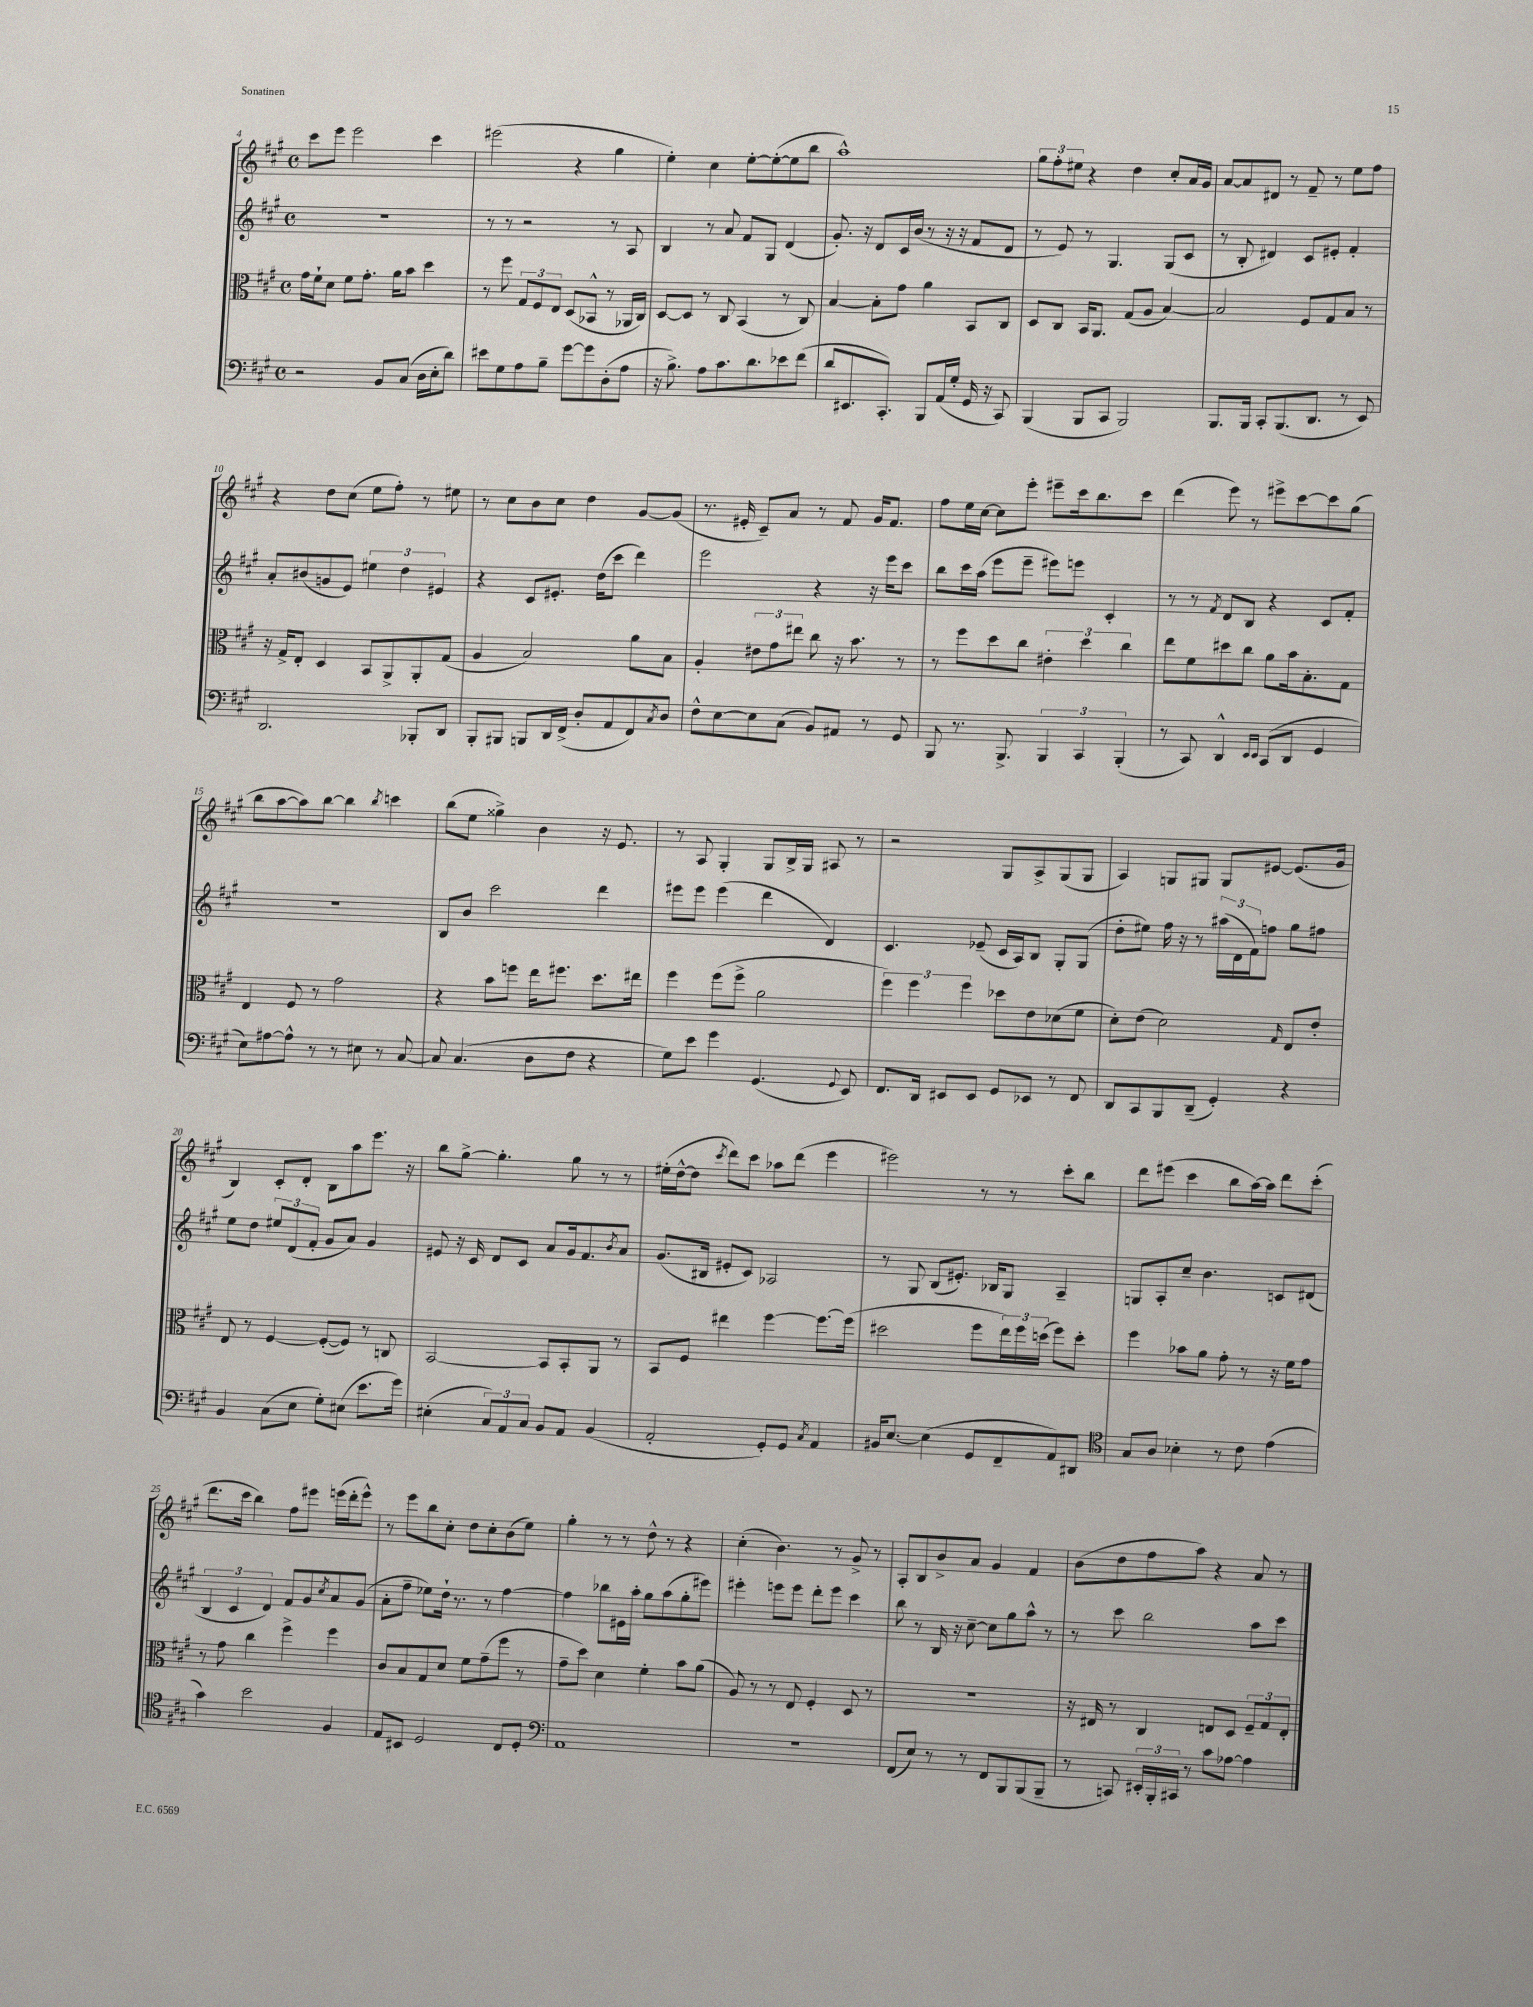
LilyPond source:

<<
\new StaffGroup <<
\new Staff = "s0" {
    \clef treble \key a \major \defaultTimeSignature \time 4/4
    cis'''8 e'''8 e'''2 cis'''4 |
    eis'''2( r4 gis''4 |
    e''4-.) cis''4 e''8~-. e''8~-.( e''8 b''8 |
    a''1-^) |
    \tuplet 3/2 { gis''8 fis''8-. eis''8 } r4 d''4 cis''8-. a'16 gis'16 |
    a'8~ a'8 dis'8 r8 fis'8-- r8 e''8 fis''8 |
    r4 d''8 cis''8( e''8 fis''8-.) r8 eis''8 |
    r8 cis''8 b'8 cis''8 d''4 gis'8~ gis'8( |
    r8. eis'16-. cis'8--) a'8 r8 fis'8 gis'16 fis'8. |
    fis''8 e''16 cis''16~ cis''8 e'''8-. eis'''8-- cis'''16 b''8. cis'''8 |
    d'''4( e'''8) r8 eis'''8-> cis'''8~ cis'''8 gis''8( |
    b''8 a''8~ a''8) b''8~ b''4 \acciaccatura { b''8 } c'''4 |
    b''8( e''8 gisis''4->) b'4 r16 e'8. |
    r8 a8 gis4-. gis8 b16-> gis16 ais8 r8 |
    r2 gis8 a8-> gis8( gis8 |
    a4) g8 gis8 gis8 eis'8~ eis'8.( gis'16 |
    b4) cis'8-. d'8-. b8 a''8 e'''8. r16 |
    b''8 gis''8~-> gis''4.-. gis''8 r8 r8 |
    eis''16-.( d''16~-^ d''8 \acciaccatura { cis'''8 } d'''8) cis'''8 aes''8 d'''8( e'''4 |
    eis'''2) r8 r8 cis'''8-. b''8 |
    d'''8 eis'''8( cis'''4 b''8 a''16~) a''16 d'''8 cis'''8-.( |
    d'''8. cis'''16 b''4) fis''8 eis'''8 e'''16( d'''16-. e'''8-^) |
    r8 e'''8 b''8 cis''8-. d''8 cis''8-. b'8( e''8) |
    gis''4-. r8 r8 d''8-^ r8 r4 |
    cis''4-.( b'4.) r8 gis'8-> r8 |
    a8-. b8 b'8-> a'8 gis'4 fis'4 |
    b'8( d''8 fis''8 a''8) r4 a'8 r8 \bar "|." |
}
\new Staff = "s1" {
    \clef treble \key a \major \defaultTimeSignature \time 4/4
    R1 |
    r8 r8 r2 r8 a8 |
    b4 r8 a'8 fis'8 gis8 d'4( |
    gis'8.-.) r16 d'8 cis'16 b'16( r8 r16 r16 fis'8 d'8 |
    r8 e'8) r8 gis4. gis8( cis'8 |
    r8 b8-. dis'4) cis'8 eis'8-. fis'4-. |
    a'8-. bis'8( g'8 e'8) \tuplet 3/2 { eis''4 d''4 eis'4 } |
    r4 cis'8 eis'8.-. d''16( cis'''8 d'''4) |
    e'''2 r4 r16 e'''16 cis'''8 |
    b''8 cis'''16 a''16( e'''8 e'''8-- eis'''8) e'''8 cis'4-. |
    r8 r8 \acciaccatura { fis'8 } d'8 b8 r4 cis'8 fis'8-. |
    r1 |
    b8 b'8 cis'''2 d'''4 |
    eis'''8 eis'''8 eis'''4( d'''4 d'4) |
    cis'4. ees'8--( cis'16 a16) b8 gis8-. gis8( |
    d''8-. eis''8) fis''16 r16 r8 \tuplet 3/2 { ais''16( d'16 fis'16) } f''8 gis''8 fis''8 |
    e''8 d''8 \tuplet 3/2 { eis''8 d'8( fis'8-. } gis'8 a'8) gis'4 |
    eis'8 r16 cis'16 d'8 cis'8 a'8 gis'16 fis'8. \acciaccatura { b'8 } a'8 |
    gis'8.( bis16 eis'8-. cis'8) aes2 |
    r8 gis8 b8( eis'8.-.) bes16 gis8 a4-- |
    g8 a8-. cis''8-- b'4. c'8 dis'8( |
    \tuplet 3/2 { b4 cis'4 d'4) } fis'8 gis'8 \acciaccatura { cis''8 } a'8 gis'8( |
    a'8-. fis''8-- ees''8) d''16-! r8. r8 fis''4~ |
    fis''4 bes''8 eis'16 a''16-. gis''8 a''8( gis''8-. eis'''8) |
    eis'''4-. e'''8 e'''8 d'''8-. e'''8 cis'''4 |
    b''8 r8 b16 r16 cis''8~-- cis''8 gis''8 a''8-^ r8 |
    r8 cis'''8 b''2 a''8 cis'''8 \bar "|." |
}
\new Staff = "s2" {
    \clef alto \key a \major \defaultTimeSignature \time 4/4
    gis'16 fis'16-! d'8 fis'8 gis'8.-. a'16 b'8 d''4 |
    r8 fis''8 \tuplet 3/2 { gis8 fis8 e8 } d8( bes,8-^ r8 aes,16 cis16) |
    d8~ d8 r8 cis8 b,4( r8 cis8) |
    b4~ b8-. gis'8 a'4 b,8 cis8 |
    d8 cis8 b,16 a,8. gis8( a8 b4~) |
    b2 fis8 gis8 b8 r8 |
    r16 gis16-> e8-. d4 b,8 a,8-> a,8-. gis8( |
    a4 b2) a'8 b8 |
    a4-. \tuplet 3/2 { eis'8 gis'8 eis''8 } cis''8 r16 b'8. r8 |
    r8 fis''8 d''8 cis''8 \tuplet 3/2 { eis'4-. d''4 cis''4 } |
    e''8 fis'8 dis''8 cis''8 a'8 b'16 b8.-. gis8 |
    e4 fis8 r8 gis'2 |
    r4 b'8 f''8 e''16 fis''8. d''8. eis''16 |
    fis''4 fis''8( fis''8-> a'2 |
    \tuplet 3/2 { fis''4) fis''4 fis''4 } des''8 e'8 des'8( fis'8 |
    d'8-.) e'8( d'2) \grace { gis16 } e8 e'8-. |
    e8 r8 fis4~ fis8~-.( fis8) r8 c8 |
    b,2~ b,8 b,8-. a,8 r8 |
    b,8 fis8 eis''4 fis''4~ fis''8.~ fis''16( |
    dis''2 fis''8 \tuplet 3/2 { e''16) fis''16 d''16( } fis''8) d''8-. |
    fis''4 bes'8 a'8 gis'8-. r8 r16 fis'16 gis'8 |
    r8 gis'8 cis''4 fis''4-> fis''4 |
    cis'8 b8 gis8 d'8 fis'8 gis'8--( fis''8 r8 |
    gis'8-- d''8) d'4 fis'4-. b'8 a'8( |
    a8) r8 r8 e8 fis4-. d8 r8 |
    r1 |
    r16 eis16 r8 cis4 e8 d8 \tuplet 3/2 { fis8-- gis8 e8-. } \bar "|." |
}
\new Staff = "s3" {
    \clef bass \key a \major \defaultTimeSignature \time 4/4
    r2 b,8 cis8( d16 e16-. d'8) |
    eis'8 gis8 a8 b8-- gis'8~ gis'8 d8-.( a8 |
    r16 b8.->) a8 cis'8. d'8. ees'8 fis'8( |
    d'8 eis,8. cis,8.-.) b,,8 a,16( gis16-. gis,16 r16 cis,8) |
    b,,4( b,,8 cis,8 b,,2) |
    b,,8. b,,16 cis,8-. b,,8.( d,8. r8 e,8) |
    d,2. bes,,8-. d,8 |
    b,,8-. bis,,8 b,,8 d,16 fis,16->( d8-. a,8 fis,8) \acciaccatura { cis8 } d8 |
    fis8-^ e8~ e8 cis8( b,8) ais,8 r8 gis,8 |
    b,,8 r8. b,,8.-> \tuplet 3/2 { b,,4 cis,4 b,,4-.( } |
    r8 cis,8) d,4-^ \grace { e,16 e,16 } cis,8( d,8 gis,4 |
    e8) ais8~ ais8-^ r8 r8 eis8 r8 cis8~ |
    cis8 cis4.( d8 fis8 r4 |
    gis8) e'8 gis'4 gis,4.( \appoggiatura { gis,8 } e,8) |
    fis,8. d,16 eis,8 eis,8 gis,8 ees,8 r8 fis,8 |
    d,8 cis,8 b,,8 d,8--( gis,4-.) r4 |
    b,4 cis8( e8 gis8-.) eis8( e'8. gis'16) |
    eis4-.( \tuplet 3/2 { cis8) a,8 cis8 } b,8 a,8 b,4( |
    a,2-. gis,8-.) gis,8 \acciaccatura { cis8 } a,4 |
    bis,16 e8.~ e4( gis,8 fis,8-- a,8) dis,8 |
    \clef tenor gis8 a8 bes4-. r8 cis'8 e'4( |
    gis'4) b'2 fis4 |
    e8 bis,8 d2 cis8 d8-. |
    \clef bass a,1 |
    R1 |
    fis,8( e8) r8 r8 fis,8 b,,8 b,,8( b,,8-- |
    r8 c,8) \tuplet 3/2 { eis,16-. b,,16-. cis,16 } r8 cis'8 aes8~ aes4 \bar "|." |
}
>>
>>
\layout { \context { \Score currentBarNumber = #4 } }
